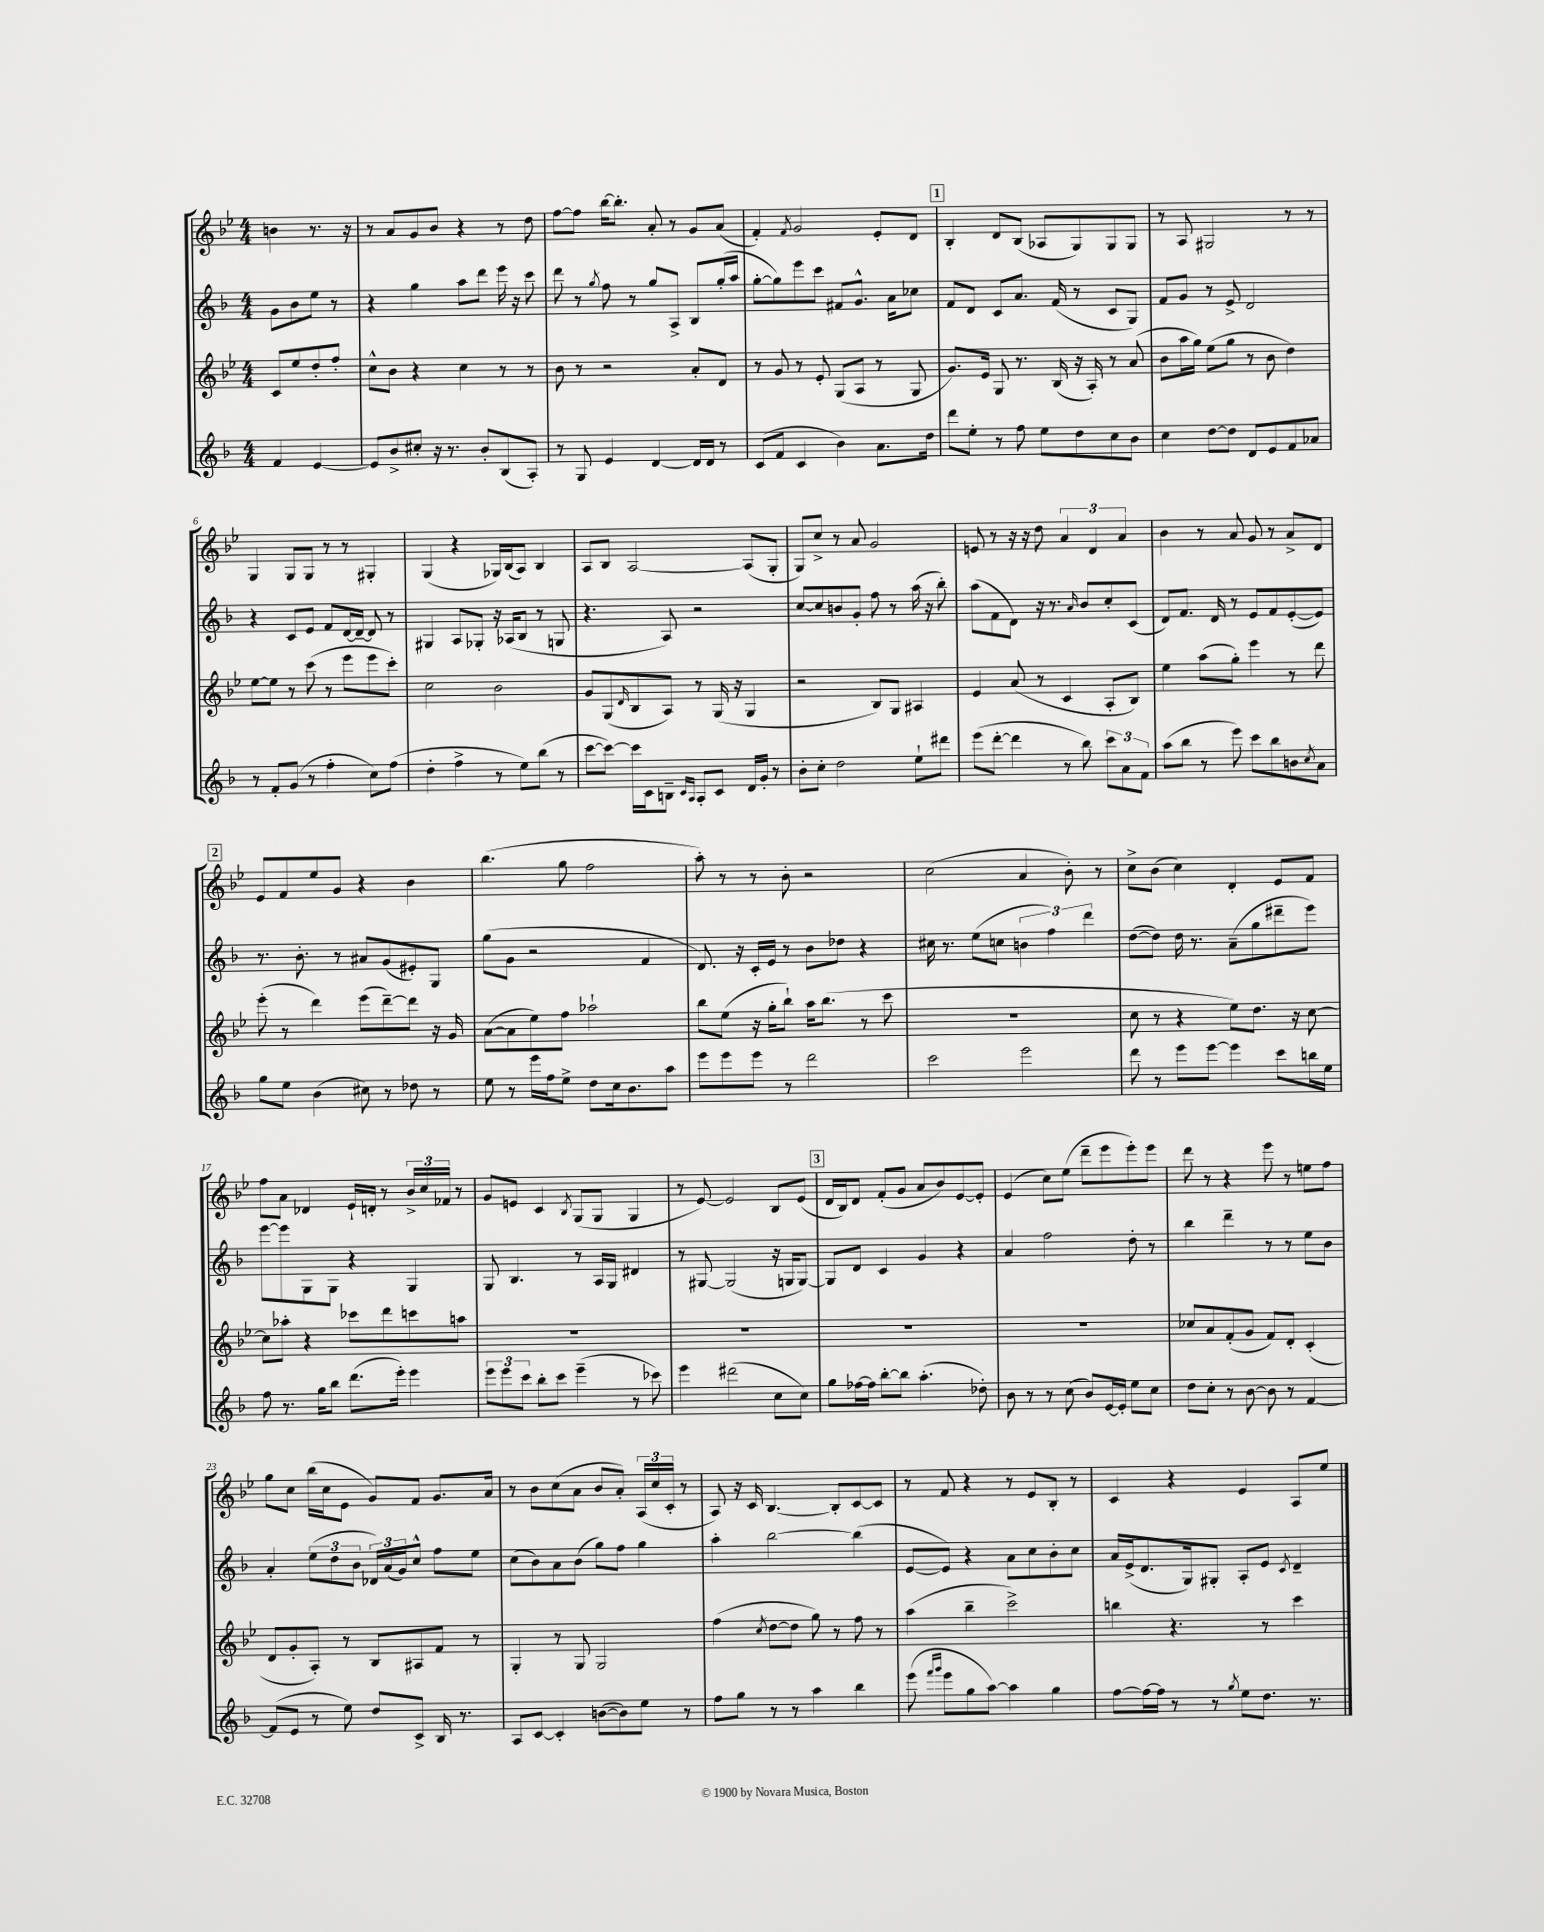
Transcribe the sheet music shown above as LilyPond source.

<<
\new StaffGroup <<
\new Staff = "s0" {
    \clef treble \key bes \major \numericTimeSignature \time 4/4 \partial 2
    b'4 r8. r16 |
    r8 a'8 g'8 bes'8 r4 r8 d''8 |
    f''8~ f''8 bes''16~ bes''8.-. a'8-. r8 g'8 a'8( |
    f'4-.) \acciaccatura { f'8 } g'2 ees'8-. d'8 |
    \mark \markup { \box "1" } bes4-. d'8 bes8( aes8 g8) g8 g8 |
    r8 a8 gis2 r8 r8 |
    g4 g8 g8 r8 r8 gis4-. |
    g4( r4 ges16) bes16( a8) bes4 |
    a8 bes8 a2~ a8( g8-. |
    g8) c''8-> r8 a'8 g'2 |
    e'8 r8 r16 r16 d''8 \tuplet 3/2 { a'4 d'4 a'4 } |
    bes'4 r8 a'8 g'8 r8 a'8-> d'8 |
    \mark \markup { \box "2" } ees'8 f'8 ees''8 g'8 r4 bes'4 |
    bes''4.( g''8 f''2 |
    a''8-.) r8 r8 bes'8-. r2 |
    c''2( a'4 bes'8-.) r8 |
    c''8-> bes'8( c''4) d'4-. ees'8 f'8 |
    f''8 a'8 des'4 ees'16-! d'16-. r8 \tuplet 3/2 { bes'16-> c''16 fes'16 } r8 |
    g'8 e'8 c'4 \acciaccatura { bes8 } g8( g8 g4 |
    r8 ees'8~) ees'2 bes8 ees'8( |
    \mark \markup { \box "3" } d'16 bes16) d'8 f'8-.( g'8 a'8 bes'8) ees'8~ ees'8-. |
    ees'4( c''8) ees''8( d'''8-- ees'''8 ees'''8-.) ees'''8 |
    d'''8 r8 r4 ees'''8 r8 e''8 f''8 |
    g''8 c''8 bes''16( c''16 ees'8 g'8) f'8 g'8. a'16 |
    r8 bes'8 c''8( a'8 bes'8 a'8-.) \tuplet 3/2 { a16( c''16 c'16-. } r8 |
    a8) r16 c'16 bes4.~ bes8-. c'8~ c'8 |
    r8 f'8 r4 r8 ees'8 bes8-. r8 |
    c'4 r4 ees'4 a8 ees''8 \bar "|." |
}
\new Staff = "s1" {
    \clef treble \key f \major \numericTimeSignature \time 4/4 \partial 2
    g'8 bes'8 e''8 r8 |
    r4 g''4 a''8 d'''8 e'''16 r16 c'''8 |
    d'''8 r8 \acciaccatura { g''8 } f''8 r8 g''8 a8-> bes8 g''16-.( a''16 |
    g''8~-. g''8) e'''8 c'''8 fis'8 g'8.-^ a'16 ces''8 |
    \mark \markup { \box "1" } f'8 d'8 c'8 a'8. f'16( r8 c'8 g8) |
    f'8 g'8 r8 e'8-> d'2 |
    r4 c'8 e'8 f'8 d'16~ d'16~-- d'8 r8 |
    gis4 a8 ges8-. r16 aes16( bes8 r8 g8 |
    r4. a8) r2 |
    c''8~ c''8 b'8 g'8-. f''8 r8 a''16( r16 bes''8-.) |
    a''8( f'8 d'8) r16 r8. \grace { a'16 } bes'8 c''8-. c'8( |
    d'8) f'8. d'16 r8 e'8 f'8 e'8~-.( e'8) |
    \mark \markup { \box "2" } r8. bes'8.-. r8 ais'8 g'8( eis'8-.) g8 |
    g''8( g'8 r2 f'4 |
    d'8.) r16 c'16-. e'16 r8 bes'8 des''8 r4 |
    cis''16 r8. e''8( c''8 \tuplet 3/2 { b'4 f''4) d'''4 } |
    d''8~( d''8) d''16 r8. a'8--( g''8 dis'''8-- e'''8) |
    e'''8~ e'''8 g8 g8 r4 g4 |
    g8 bes4. r8 a16 g16 dis'4 |
    r8 gis8~ gis2( r16 g16 g8~) |
    \mark \markup { \box "3" } g8 d'8 c'4 g'4 r4 |
    a'4 f''2 d''8-. r8 |
    bes''4 d'''4-- r8 r8 e''8 bes'8 |
    a'4-. \tuplet 3/2 { e''8( d''8 bes'8 } \tuplet 3/2 { des'16) a'16( g'16) } c''8-^ f''8 e''8 |
    c''8( bes'8) a'8 bes'8( g''8) f''8 g''4 |
    a''4-. bes''2~ bes''4( |
    e'8~ e'8) r4 a'8 c''8 bes'8-. c''8 |
    a'16 e'16->( d'8. g16) gis8-. a8-. e'8 \acciaccatura { c'8 } d'4-- \bar "|." |
}
\new Staff = "s2" {
    \clef treble \key bes \major \numericTimeSignature \time 4/4 \partial 2
    c'8 ees''8 d''8-. f''8-. |
    c''8-^ bes'8 r4 c''4 r8 r8 |
    bes'8 r8 r2 a'8-. d'8 |
    r8 g'8 r8 ees'8-. g8( a8 r8 g8 |
    \mark \markup { \box "1" } g'8.) ees'16 g8 r8. bes16( r16 a16-.) r8 a'8( |
    bes'8 a''16 g''16) ees''8( g''8 r8 bes'8 d''4) |
    ees''8~ ees''8 r8 c'''8( r8 ees'''8 ees'''8 c'''8-.) |
    c''2 bes'2 |
    g'8 g8( \grace { d'16 } bes8 a8) r8 g16( r16 g4 |
    r2 bes8) g8 ais4 |
    ees'4 a'8( r8 c'4 a8-. bes8) |
    ees''4 a''8( g''8-.) ees'''4 r8 d'''8 |
    \mark \markup { \box "2" } ees'''8-.( r8 d'''4) ees'''8( d'''8~--) d'''8 r16 g'16 |
    a'8~( a'8 ees''8) f''8 aes''2-! |
    bes''8 ees''8( r16 g''16-. bes''8-!) a''16 bes''8.( r8 c'''8 |
    R1 |
    c''8 r8 r4 ees''8) d''8. r16 c''8~ |
    c''8 aes''8-. r4 ces'''8 d'''8 c'''8 a''8 |
    R1 |
    R1 |
    \mark \markup { \box "3" } R1 |
    R1 |
    ces''8 a'8 f'8-.( g'8 f'8) d'8-. c'4-.( |
    d'8 g'8-. a8-.) r8 bes8 ais8 f'8 r8 |
    g4-. r8 g8 g2 |
    f''4( \acciaccatura { c''8 } d''8~ d''8 g''8) r8 f''8 r8 |
    a''4( bes''4-- c'''2->) |
    b''4 r4. r8 c'''4 \bar "|." |
}
\new Staff = "s3" {
    \clef treble \key f \major \numericTimeSignature \time 4/4 \partial 2
    f'4 e'4~ |
    e'8 bes'8-> cis''8-. r16 r8. bes'8-. bes8( a8-.) |
    r8 g8 e'4 d'4~ d'16 d'16 r8 |
    c'8( f'8 c'4 bes'4) a'8. d''16 |
    \mark \markup { \box "1" } d'''8 e''8-. r8 f''8 e''8 d''8 c''8 bes'8 |
    c''4 d''8~ d''8 d'8 e'8 f'8 aes'8 |
    r8 f'8-. g'8( r8 f''4-. c''8) f''8( |
    d''4-. f''4-> r8 e''8) bes''8( r8 |
    c'''8~ c'''8~) c'''16 c'16 b8-- \grace { c'16 a16 } a8-. c'8 d'16 g'16-. r8 |
    bes'8-. c''8-. d''2 e''8-! dis'''8 |
    e'''8( d'''8~-. d'''4 r8 bes''8) \tuplet 3/2 { c'''8 a'8 f'8 } |
    a''8( bes''8 r8 e'''8) c'''8 bes''8 b'8 \acciaccatura { c''8 } a'8 |
    \mark \markup { \box "2" } g''8 e''8 bes'4( cis''8) r8 des''8 r8 |
    e''8 r8 e'''16 f''16 e''8-> d''8 c''16 bes'8. a''8 |
    e'''8 e'''8 e'''8 r8 d'''2 |
    c'''2 e'''2 |
    d'''8 r8 e'''8 e'''8~ e'''4 c'''8 b''16 e''16 |
    f''8 r8. g''16 bes''8 d'''8.( e'''16-.) e'''4 |
    \tuplet 3/2 { e'''8 e'''8 c'''8 } bes''8-. c'''8 e'''4--( r8 ces'''8) |
    e'''4 dis'''2( c''8 c''8) |
    \mark \markup { \box "3" } g''8 fes''16~ fes''16 bes''8~-. bes''8 a''4.-.( des''8-.) |
    bes'8 r8 r8 c''8( bes'8) e'16~ e'16-. e''8 c''8 |
    d''8 c''8-. r8 bes'8~ bes'8 r8 f'4~ |
    f'8( e'8 r8 e''8) d''8 c'8-> bes16 r8. |
    a8 c'8~ c'4-. b'8~( b'8) e''8 r8 |
    f''8 g''8 r8 r8 a''4 bes''4 |
    e'''8( \grace { f'''16 g'''16 } e'''8 g''8 a''8~) a''4 g''4 |
    f''8~ f''16~ f''16 r8 r8 \acciaccatura { g''8 } e''8 d''8. r8. \bar "|." |
}
>>
>>
